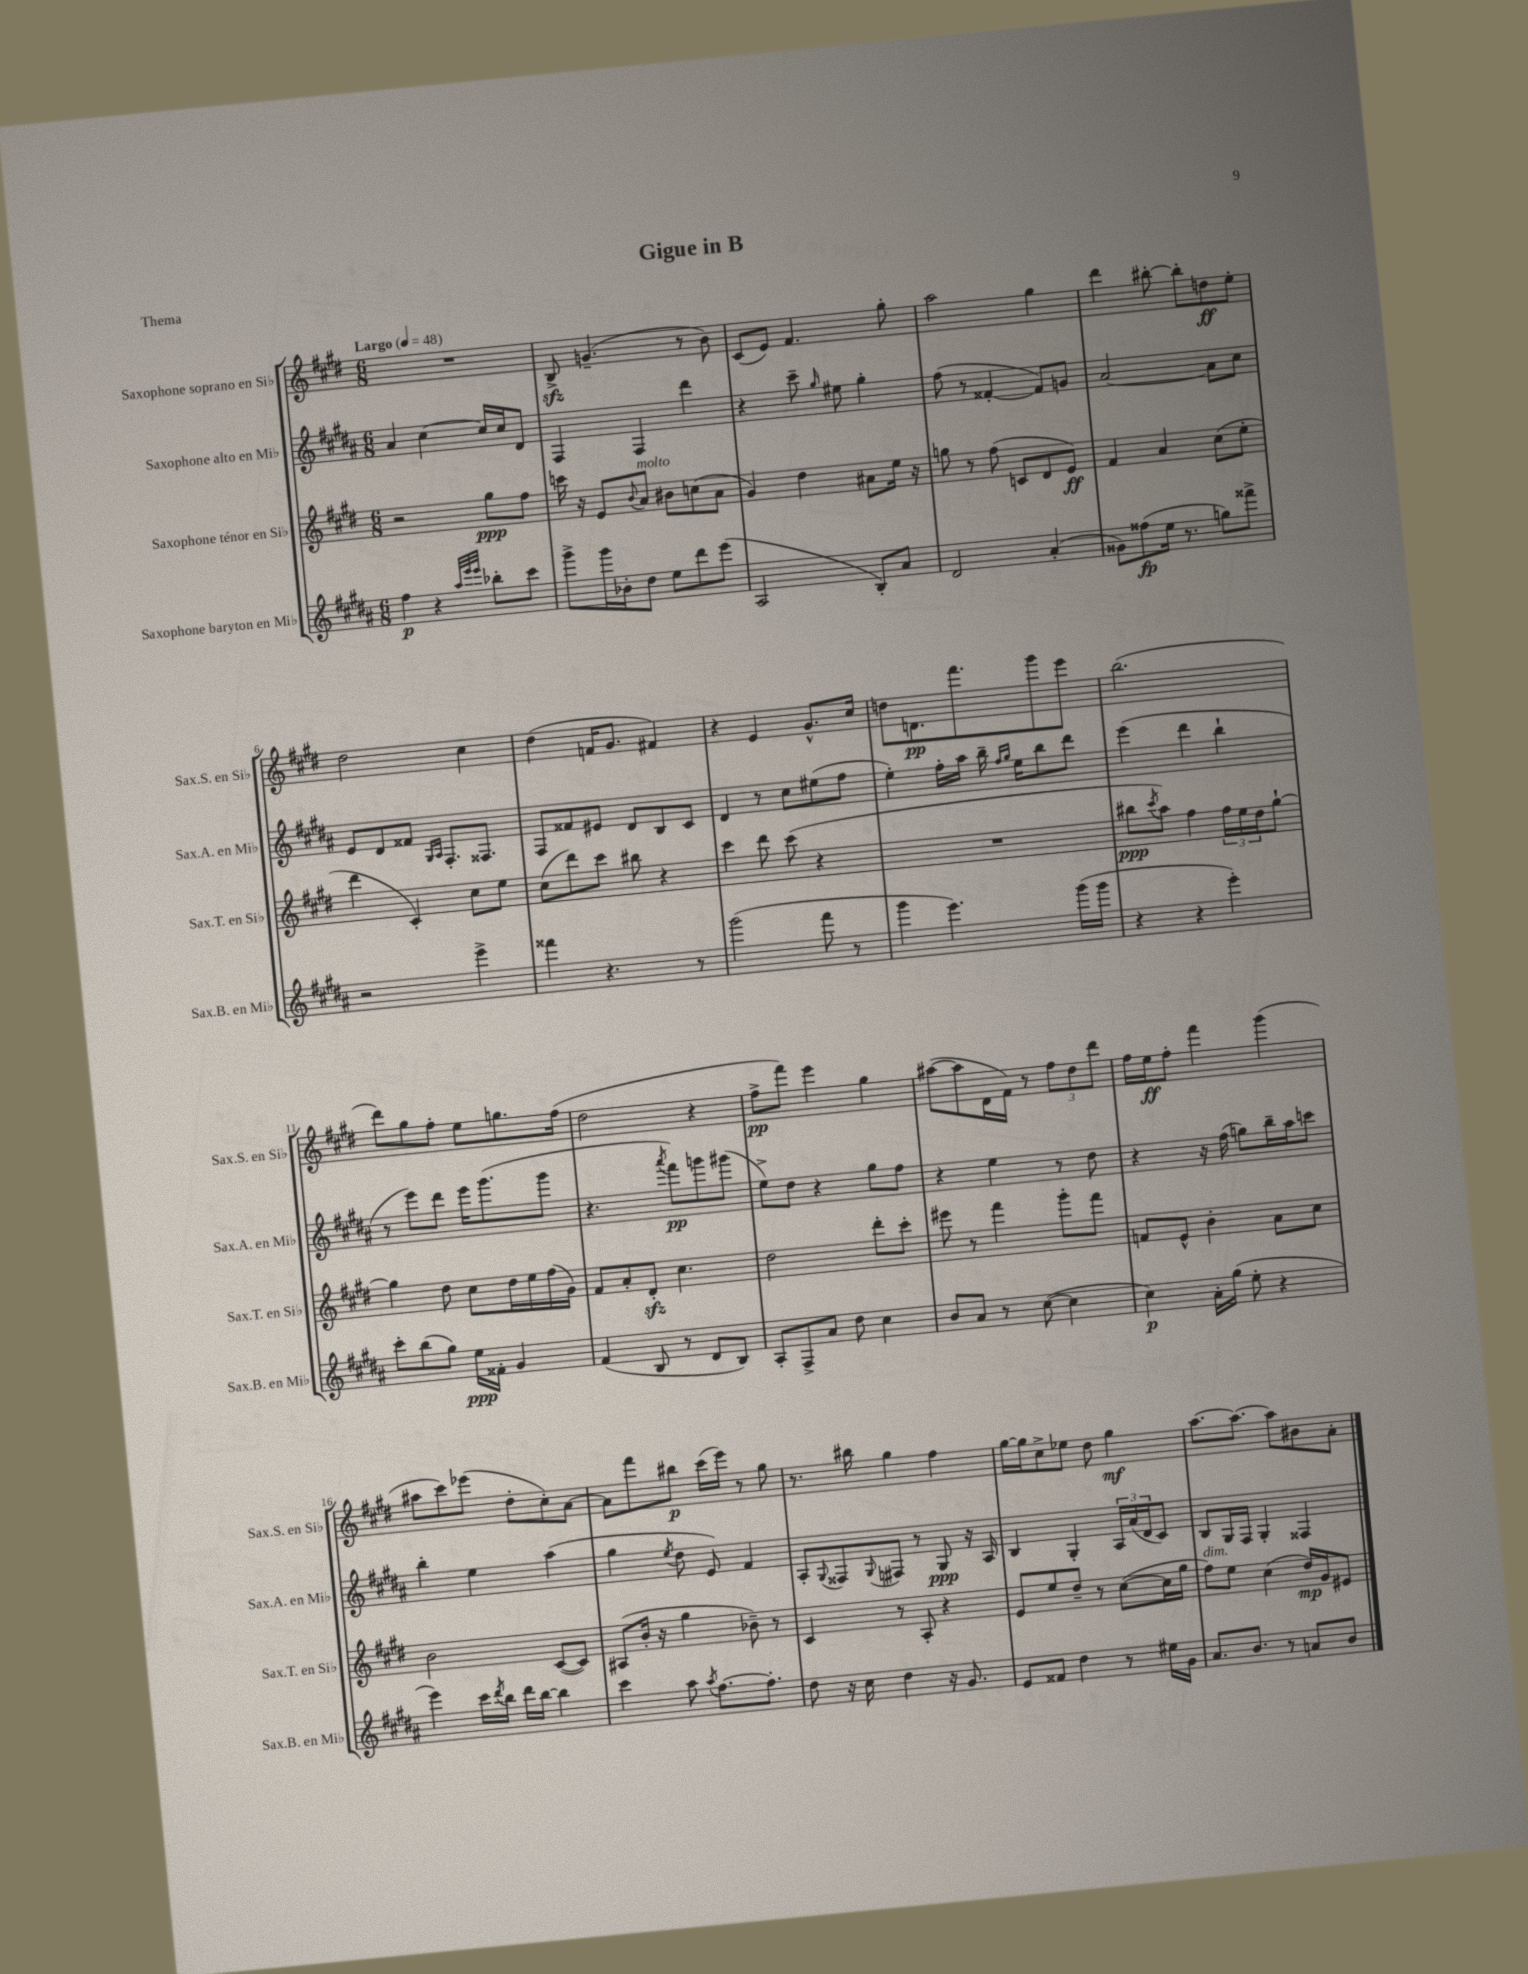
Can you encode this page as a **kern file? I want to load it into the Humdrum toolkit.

**kern	**kern	**kern	**kern
*staff4	*staff3	*staff2	*staff1
*clefG2	*clefG2	*clefG2	*clefG2
*k[f#c#g#d#a#]	*k[f#c#g#d#]	*k[f#c#g#d#a#]	*k[f#c#g#d#]
*M6/8	*M6/8	*M6/8	*M6/8
*MM48	*MM48	*MM48	*MM48
4ff#	2r	4a#	2.r
4r	.	[4cc#	.
32qqaa#	.	.	.
32qqeee	.	.	.
32qqeee	.	.	.
8bb-'	8gg#	16cc#]	.
.	.	16cc#	.
8ccc#	8ff#	8d#	.
=	=	=	=
8ggg#^	16ccc	4F#	8B^
.	16r	.	.
16ggg#	8e	.	(4.g~
16b-'	.	.	.
.	8qqb	.	.
8dd#	8a	4F#	.
8ee	8b#	.	.
8ddd#	(8cc	4ddd#	8r
(8eee	8a	.	8b)
=	=	=	=
2A#	4g#)	4r	(8c#
.	.	.	8e)
.	4dd#	8ccc#~	4.f#
.	.	16qqgg#	.
.	.	8ee#	.
8B')	8a#	4gg#'	.
8a#	16ee	.	8gg#'
.	16r	.	.
=	=	=	=
2d#	8gg	(8ff#	2aa
.	8r	8r	.
.	(8ff#	[4f##'	.
.	8c	.	.
(4a#'	8d#	8f##])	4gg#
.	8e)	8g	.
=	=	=	=
8g##)	4f#	[2a#	4ddd#
(8ff##	.	.	.
16ee	4a	.	[8bb#'
8.r	.	.	.
.	.	.	8bb#']
8gg)	(8cc#	8a#]	8dd
8fff##^	8ee'	8cc#	8ee'
=	=	=	=
2r	4ddd#	8e	2dd#
.	.	8d#	.
.	4c#')	8f##	.
.	.	16qqG#	.
.	.	16qqA#	.
.	.	8.F#'	.
4eee^	8cc#	.	4cc#
.	.	8.F##	.
.	8ee	.	.
=	=	=	=
4fff##	(8cc#	8F#	(4dd#
.	8ddd#)	8f##	.
4.r	8ccc#	8e#	16f
.	.	.	8.g#
.	8bb#	8d#	.
.	4r	8B	4f#)
8r	.	8c#	.
=	=	=	=
(2ggg#	4ccc#	4d#	4r
.	8ddd#	8r	4e
.	(8ccc#	8cc#	.
8fff#	4r	(8ee#	8.g#^^
8r	.	8ff#	.
.	.	.	16cc#
=	=	=	=
4ggg#	2.r	4ee')	8dd
.	.	.	8.d
4.eee)	.	16ff#'	.
.	.	16aa#	8.fff#
.	.	16bb~	.
.	.	16qqff#	.
.	.	16qqgg#	.
.	.	16ee	.
.	.	8bb	8ggg#
(16ggg#	.	8ddd#	8eee
16ggg#	.	.	.
=	=	=	=
4r	8bb#	(4eee	(2.bb
.	8qccc#	.	.
.	8aa)	.	.
4r	4ff#	4ddd#	.
4eee')	24ff#	4bb`	.
.	24ee	.	.
.	24dd#	.	.
.	[8gg#`	.	.
=	=	=	=
8ccc#'	4gg#]	8r	8ddd#)
(8bb	.	8eee)	8gg#
8gg#)	8dd#	8ddd#	8ff#'
16ee	8cc#	16eee	8ee
16f##'	.	(8.ggg#	.
4g#	16dd#	.	8.gg
.	16ee	.	.
.	(16ff#	8ggg#	.
.	16g#)	.	(16ff#
=	=	=	=
(4f#	8f#	4.r	2dd#
.	8a'	.	.
8B	8d#'	.	.
.	.	8qaaa#	.
8r	4.cc#	8fff#)	.
8d#	.	8ggg	4r
8B)	.	(8ggg#	.
=	=	=	=
8A#'	2dd#	8ee^)	8ff#^
8F#^	.	8dd#	8fff#)
8a#	.	4r	4eee
8dd#	.	.	.
4cc#	8ddd#'	8gg#	4gg#
.	8ccc#'	8ff#	.
=	=	=	=
8b	8eee#	4r	([8aa#
8a#	8r	.	8aa#]
8r	4fff#	4ee	16d#
.	.	.	16f#)
([8cc#	.	.	8r
4cc#]	8ggg#'	8r	12ff#
.	.	.	12dd#
.	8fff#	8dd#	.
.	.	.	12ddd#
=	=	=	=
4cc#)	8f	4r	16ff#
.	.	.	16ee
.	8e^^	.	8ff#'
16a#'	4b'	16r	4fff#
(16gg#	.	(16ff#	.
8ee'	.	8gg)	.
4r	8a	16bb~	(4ggg#
.	.	16aa#	.
.	8cc#	8ccc	.
=	=	=	=
4eee)	2b	4bb'	8aa#
.	.	.	8ccc#)
16ccc#	.	4ee	(8eee-
8qddd#	.	.	.
16bb	.	.	.
16ddd#	.	.	8dd#'
[16bb	.	.	.
4bb]	([8c#	(4aa#	8cc#')
.	8c#])	.	[8a
=	=	=	=
4ccc#	(8A#	4gg#	8a]
.	16b'	.	8fff#
.	16r	.	.
.	.	8qee	.
8aa#	4gg#	8dd#	8bb#
8qaa#	.	.	.
[8.ff#	.	8e)	(16ccc#
.	.	.	16eee)
.	8b-~)	4f#	8r
8.ff#']	.	.	.
.	8r	.	8gg#
=	=	=	=
8dd#	4c#	8A#'	8.r
.	.	8qqG#	.
16r	.	8F##	.
16cc#	.	.	16bb#
.	.	8qqG#	.
4dd#	8r	8F#	4gg#
.	8A'	8r	.
16r	4r	8G#	4ff#
8.g#	.	.	.
.	.	16r	.
.	.	16A#	.
=	=	=	=
8e	8e	4B	[16gg#
.	.	.	16gg#]
8f##	8ee	.	8cc#^
4dd#	8dd#~	4G#'	8ee-
.	8r	.	8dd#
8r	([8cc#	24A#	4gg#
.	.	(24a#	.
.	.	24d#	.
16ee#	16cc#]	8c#)	.
16g#	16gg#	.	.
=	=	=	=
8.a#	8ff#)	8B	[8.aa
.	8ee	16G#	.
8.b	.	16F#	8.aa_
.	(4cc#	4G#'	.
8r	.	.	8aa]
8a	16dd#)	4F##	8b#
.	16g#	.	.
8b	8e#	.	8a'
==	==	==	==
*-	*-	*-	*-
